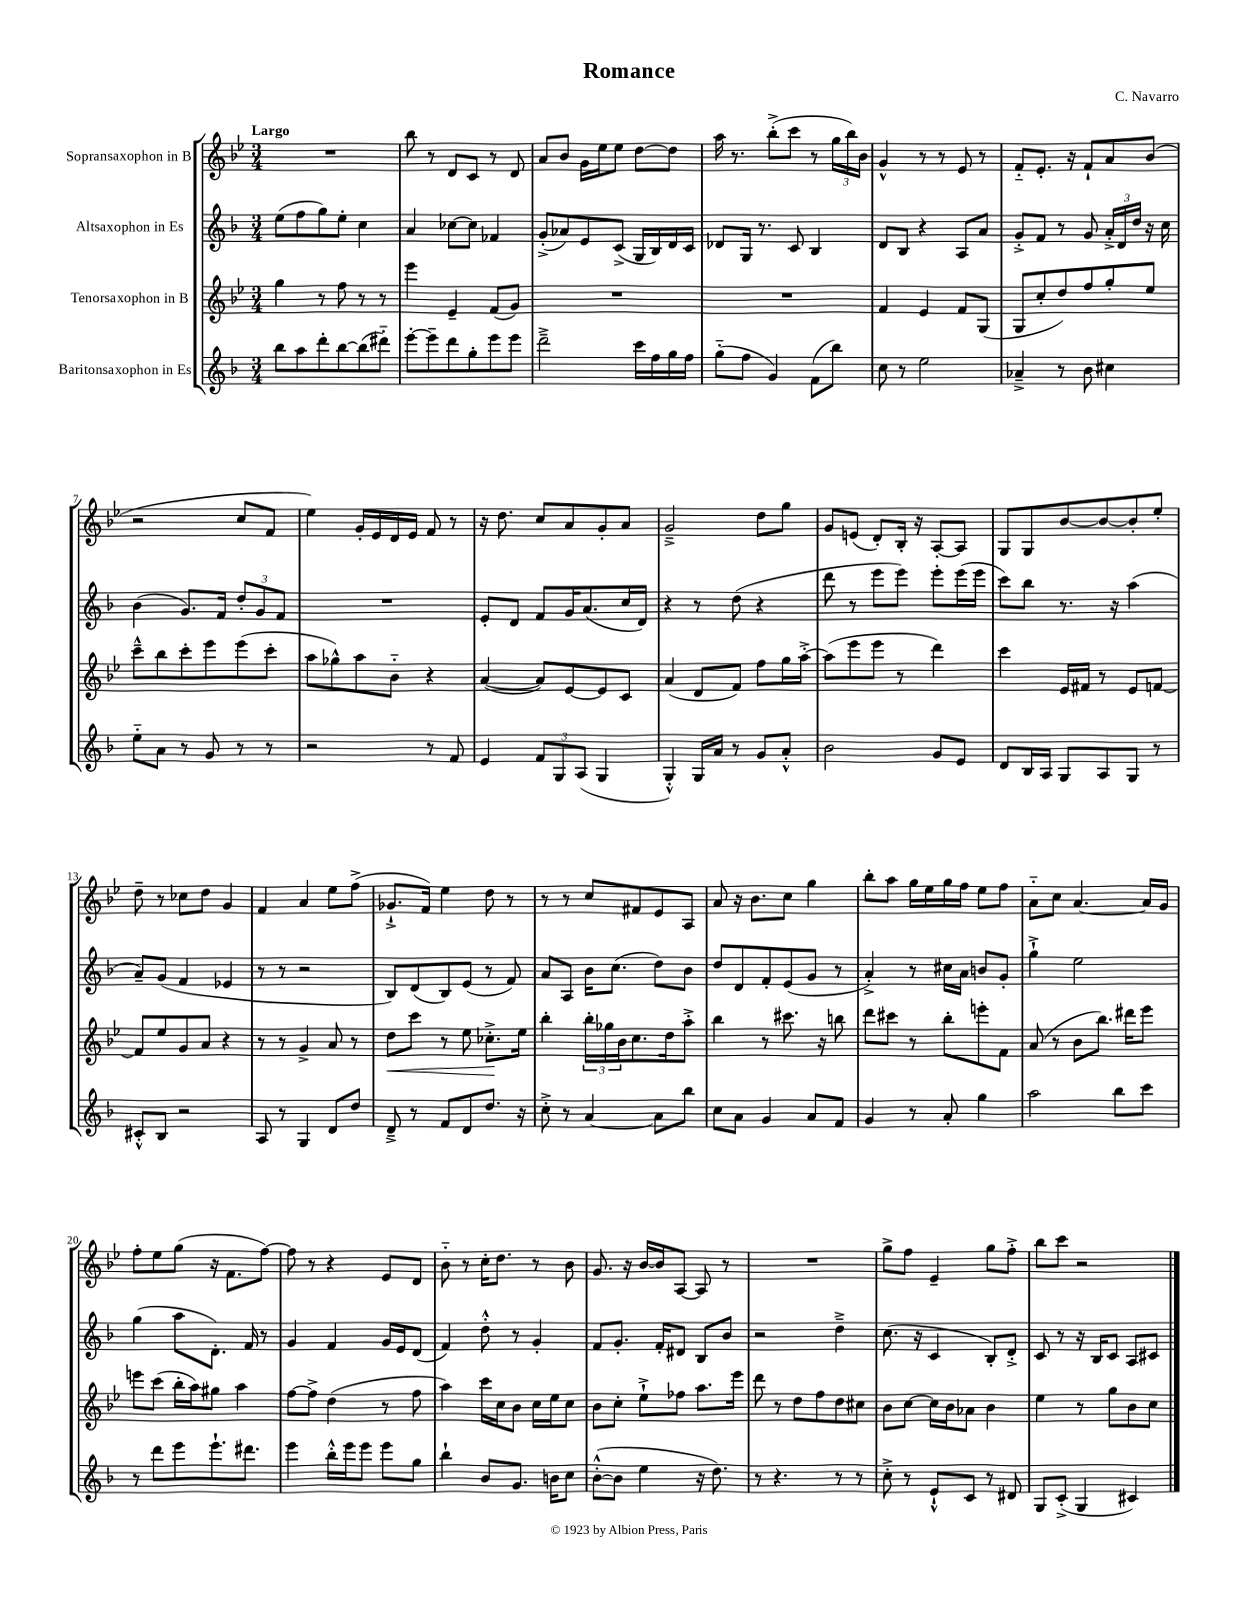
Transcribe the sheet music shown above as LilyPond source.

\header { title = "Romance" composer = "C. Navarro" }
<<
\new StaffGroup <<
\new Staff = "s0" \with { instrumentName = "Sopransaxophon in B" } {
    \clef treble \key bes \major \numericTimeSignature \time 3/4 \tempo "Largo"
    R2. |
    bes''8 r8 d'8 c'8 r8 d'8 |
    a'8 bes'8 g'16 ees''16 ees''8 d''8~ d''8 |
    a''16 r8. bes''8-.->( c'''8 r8 \tuplet 3/2 { g''16 bes''16) bes'16 } |
    g'4-^ r8 r8 ees'8 r8 |
    f'8-_ ees'8.-. r16 f'8-! a'8 bes'8( |
    r2 c''8 f'8 |
    ees''4) g'16-. ees'16 d'16 ees'16 f'8 r8 |
    r16 d''8. c''8 a'8 g'8-. a'8 |
    g'2---> d''8 g''8 |
    g'8 e'8( d'8-.) bes16-. r16 a8~-. a8 |
    g8 g8 bes'8~ bes'8~ bes'8-. ees''8-. |
    d''8-- r8 ces''8 d''8 g'4 |
    f'4 a'4 ees''8 f''8->( |
    ges'8.-!-> f'16) ees''4 d''8 r8 |
    r8 r8 c''8 fis'8 ees'8 a8 |
    a'8 r16 bes'8. c''8 g''4 |
    bes''8-. a''8 g''16 ees''16 g''16 f''16 ees''8 f''8 |
    a'8-_ c''8 a'4.~ a'16 g'16 |
    f''8-. ees''8 g''8( r16 f'8. f''8~) |
    f''8 r8 r4 ees'8 d'8 |
    bes'8-_ r8 c''16-. d''8. r8 bes'8 |
    g'8. r16 bes'16~ bes'16 a8~ a8 r8 |
    R2. |
    g''8-> f''8 ees'4-- g''8 f''8-.-> |
    bes''8 c'''8 r2 \bar "|." |
}
\new Staff = "s1" \with { instrumentName = "Altsaxophon in Es" } {
    \clef treble \key f \major \numericTimeSignature \time 3/4
    e''8( f''8 g''8) e''8-. c''4 |
    a'4 ces''8~ ces''8 fes'4 |
    g'8-.->( aes'8) e'8 c'8->( g16 bes16) d'16 c'16 |
    des'8 g16 r8. c'8 bes4 |
    d'8 bes8 r4 a8 a'8 |
    g'8-.-> f'8 r8 g'8 \tuplet 3/2 { a'16-.-> d'16 d''16 } r16 c''16 |
    bes'4( g'8.) f'16 \tuplet 3/2 { d''8-. g'8 f'8 } |
    R2. |
    e'8-. d'8 f'8 g'16 a'8.( c''16 d'16) |
    r4 r8 d''8( r4 |
    d'''8 r8 e'''8 e'''8) e'''8-. e'''16( e'''16 |
    c'''8) bes''8 r8. r16 a''4( |
    a'8--) g'8( f'4 ees'4 |
    r8 r8 r2 |
    bes8) d'8( bes8) e'8( r8 f'8) |
    a'8 a8 bes'16 c''8.( d''8) bes'8 |
    d''8 d'8 f'8-. e'8( g'8 r8 |
    a'4-.->) r8 cis''16 a'16 b'8 g'8-. |
    g''4-!-> e''2 |
    g''4( a''8 d'8.-.) f'16 r8 |
    g'4 f'4 g'16 e'16 d'8( |
    f'4) d''8-.-^ r8 g'4-. |
    f'8 g'8.-. f'16-. dis'8 bes8 bes'8 |
    r2 d''4---> |
    c''8.( r16 c'4 bes8-.) d'8-.-> |
    c'8 r8 r16 bes16 c'8 a8 cis'8 \bar "|." |
}
\new Staff = "s2" \with { instrumentName = "Tenorsaxophon in B" } {
    \clef treble \key bes \major \numericTimeSignature \time 3/4
    g''4 r8 f''8 r8 r8 |
    ees'''4 ees'4-- f'8( g'8) |
    R2. |
    R2. |
    f'4 ees'4 f'8 g8( |
    g8 c''8-. d''8) f''8 g''8-. ees''8 |
    c'''8---^ bes''8 c'''8-. ees'''8 ees'''8( c'''8-. |
    a''8 ges''8-^) a''8 bes'8-_ r4 |
    a'4~( a'8) ees'8~ ees'8 c'8 |
    a'4( d'8 f'8) f''8 g''16 a''16~-.-> |
    a''8( ees'''8 ees'''8 r8 d'''4) |
    c'''4 ees'16 fis'16 r8 ees'8 f'8~ |
    f'8 ees''8 g'8 a'8 r4 |
    r8 r8 g'4-> a'8 r8 |
    d''8\< c'''8 r8 ees''8 ces''8.-.->\! ees''16 |
    bes''4-. \tuplet 3/2 { bes''16-. ges''16 bes'16 } c''8. d''16 a''8-.-> |
    bes''4 r8 cis'''8. r16 b''8 |
    d'''8 cis'''8 r8 bes''8-. e'''8-. f'8 |
    a'8( r8 bes'8 bes''8.) dis'''16 ees'''8 |
    e'''8 c'''8( bes''16-. a''16) gis''8 a''4 |
    f''8~ f''8-> d''4( r8 f''8 |
    a''4) c'''16 c''16 bes'8 c''16 ees''16 c''8 |
    bes'8 c''8-. ees''8-!-> fes''8 a''8. ees'''16 |
    d'''8 r8 d''8 f''8 d''8 cis''8 |
    bes'8 c''8~ c''16 bes'16 aes'8 bes'4 |
    ees''4 r8 g''8 bes'8 c''8 \bar "|." |
}
\new Staff = "s3" \with { instrumentName = "Baritonsaxophon in Es" } {
    \clef treble \key f \major \numericTimeSignature \time 3/4
    bes''8 a''8 d'''8-. bes''8~ bes''8( dis'''8-_) |
    e'''8~-. e'''8-- d'''8 g''8-. e'''8 e'''8 |
    d'''2---> c'''16 f''16 g''16 f''16 |
    g''8-_( f''8 g'4) f'8( bes''8) |
    c''8 r8 e''2 |
    aes'4---> r8 bes'8 cis''4 |
    e''8-_ a'8 r8 g'8 r8 r8 |
    r2 r8 f'8 |
    e'4 \tuplet 3/2 { f'8 g8 a8( } g4 |
    g4-.-^) g16 a'16 r8 g'8 a'8-.-^ |
    bes'2 g'8 e'8 |
    d'8 bes16 a16 g8 a8 g8 r8 |
    cis'8-.-^ bes8 r2 |
    a8 r8 g4 d'8 d''8 |
    d'8---> r8 f'8 d'8 d''8. r16 |
    c''8-.-> r8 a'4~ a'8 bes''8 |
    c''8 a'8 g'4 a'8 f'8 |
    g'4 r8 a'8-. g''4 |
    a''2 bes''8 c'''8 |
    r8 d'''8 e'''8 e'''8.-! dis'''8. |
    e'''4 bes''16-.-^ e'''16 e'''8 e'''8 g''8 |
    bes''4-! bes'8 g'8. b'16 c''8 |
    bes'8~-.-^( bes'8 e''4 r16 d''8.) |
    r8 r4. r8 r8 |
    c''8-.-> r8 e'8-!-^ c'8 r8 dis'8 |
    g8 c'8-.->( g4 cis'4) \bar "|." |
}
>>
>>
